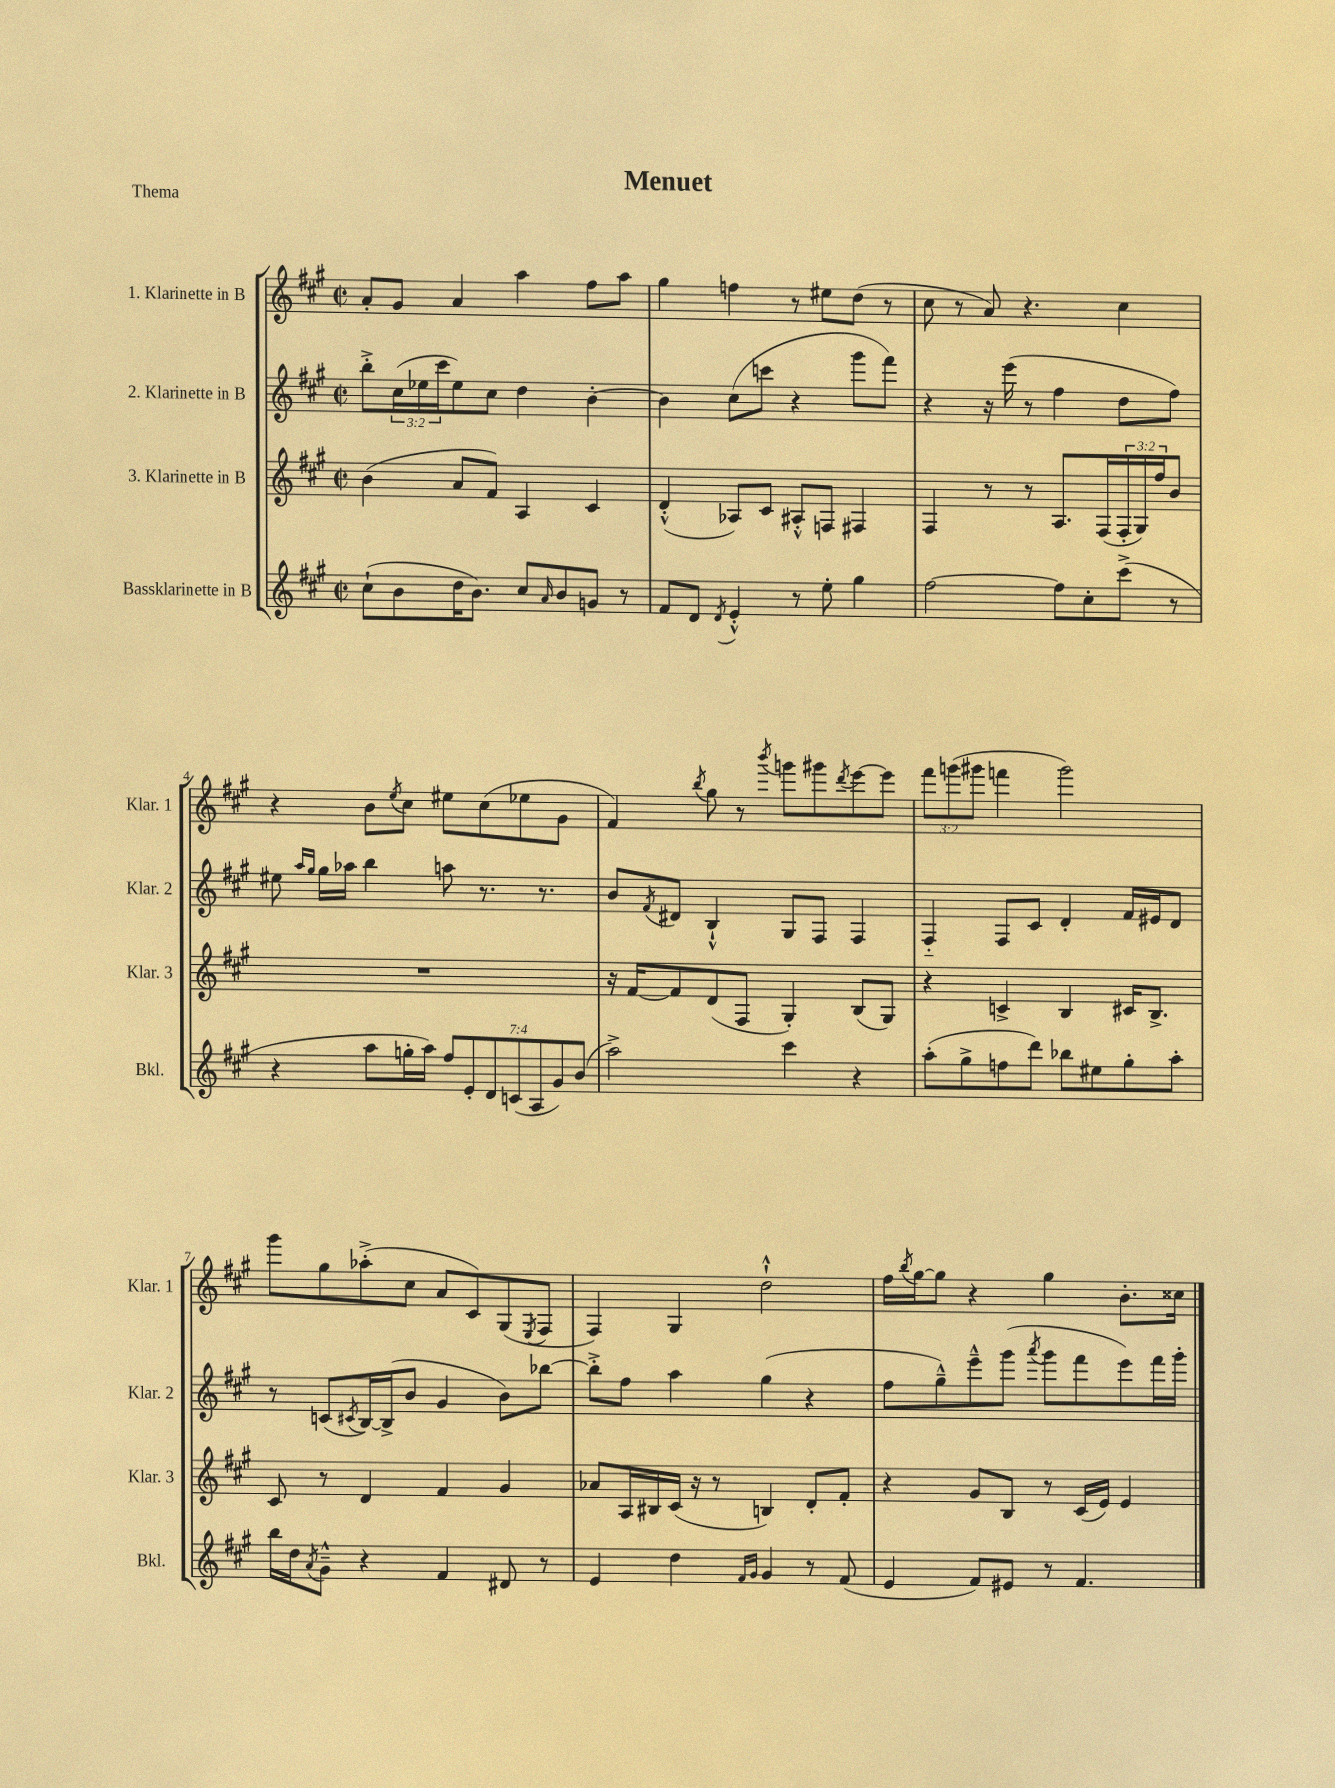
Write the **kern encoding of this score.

**kern	**kern	**kern	**kern
*staff4	*staff3	*staff2	*staff1
*clefG2	*clefG2	*clefG2	*clefG2
*k[f#c#g#]	*k[f#c#g#]	*k[f#c#g#]	*k[f#c#g#]
*M2/2	*M2/2	*M2/2	*M2/2
*met(c|)	*met(c|)	*met(c|)	*met(c|)
(8cc#`	(4b	8bb'^	8a'
8b	.	(24cc#	8g#
.	.	24ee-	.
.	.	24ccc#	.
16dd	8a	8ee-)	4a
8.b)	.	.	.
.	8f#)	8cc#	.
8cc#	4A	4dd	4aa
16qqa	.	.	.
8b	.	.	.
8g	4c#	[4b'	8ff#
8r	.	.	8aa
=	=	=	=
8f#	(4d'^^	4b]	4gg#
8d	.	.	.
8qd	.	.	.
4e'^^	8A-)	(8cc#	4ff
.	8c#	8ccc	.
8r	8A#'^^	4r	8r
8ee'	8F	.	8ee#
4gg#	4F#	8ggg#	(8dd
.	.	8fff#)	8r
=	=	=	=
[2ff#	4F#	4r	8cc#
.	.	.	8r
.	8r	16r	8a)
.	.	(16eee	.
.	8r	8r	4.r
8ff#]	8.A	4ff#	.
8cc#'	.	.	.
.	(16F#	.	.
(8ccc#^	24F#'	8dd	4cc#
.	24G#)	.	.
.	24ff#	.	.
8r	8b	8ff#)	.
=	=	=	=
4r	1r	8ee#	4r
.	.	16qqaa	.
.	.	16qqgg#	.
.	.	16gg#	.
.	.	16aa-	.
8aa	.	4bb	8b
.	.	.	8qee
16gg'	.	.	8cc#
16aa)	.	.	.
14ff#	.	8aa	8ee#
14e'	.	.	.
.	.	8.r	(8cc#
14d	.	.	.
(14c	.	.	.
.	.	.	8ee-
14A	.	.	.
.	.	8.r	.
14g#)	.	.	.
.	.	.	8g#
(14b	.	.	.
=	=	=	=
2aa^)	16r	8b	4f#)
.	[16f#	.	.
.	.	8qf#	.
.	8f#]	8d#	.
.	.	.	8qbb
.	(8d	4B`^^	8gg#
.	8F#	.	8r
.	.	.	8qbbb
4ccc#	4G#')	8G#	8ggg
.	.	8F#	8ggg#
.	.	.	8qddd
4r	(8B	4F#	[8eee
.	8G#)	.	8eee]
=	=	=	=
(8aa'	4r	4F#'~	12fff#
.	.	.	(12ggg
8gg#^	.	.	.
.	.	.	12ggg#
8ff	4c^	8F#	4fff
8ddd)	.	8c#	.
8bb-	4B	4d'	2ggg#)
8ee#	.	.	.
8gg#'	16c#	16f#	.
.	8.B^	16e#	.
8aa'	.	8d	.
=	=	=	=
16bb	8c#	8r	8ggg#
16dd	.	.	.
8qa	.	.	.
8g#~^^	8r	(8c	8gg#
.	.	8qc#	.
4r	4d	[16B)	(8aa-'^
.	.	(16B^]	.
.	.	8b	8cc#
4f#	4f#	4g#	8a
.	.	.	8c#)
8d#	4g#	8b)	(8G#
.	.	.	8qE
8r	.	[8bb-	8F#
=	=	=	=
4e	8a-	8bb-'^]	4F#)
.	16A	8ff#	.
.	16B#	.	.
4dd	(16c#	4aa	4G#
.	16r	.	.
.	8r	.	.
16qqf#	.	.	.
16qqg#	.	.	.
4g#	4B)	(4gg#	2dd`^^
8r	8d'	4r	.
(8f#	8f#'	.	.
=	=	=	=
4e	4r	8ff#	16ff#
.	.	.	8qbb
.	.	.	[16gg#
.	.	8gg#~^^)	8gg#]
8f#)	8g#	8eee~^^	4r
8e#	8B	(8ggg#	.
.	.	8qaaa	.
8r	8r	8ggg#	4gg#
4.f#	(16c#	8fff#	.
.	16e)	.	.
.	4e	8eee)	8.b'
.	.	16fff#	.
.	.	16ggg#'	16cc##
==	==	==	==
*-	*-	*-	*-
